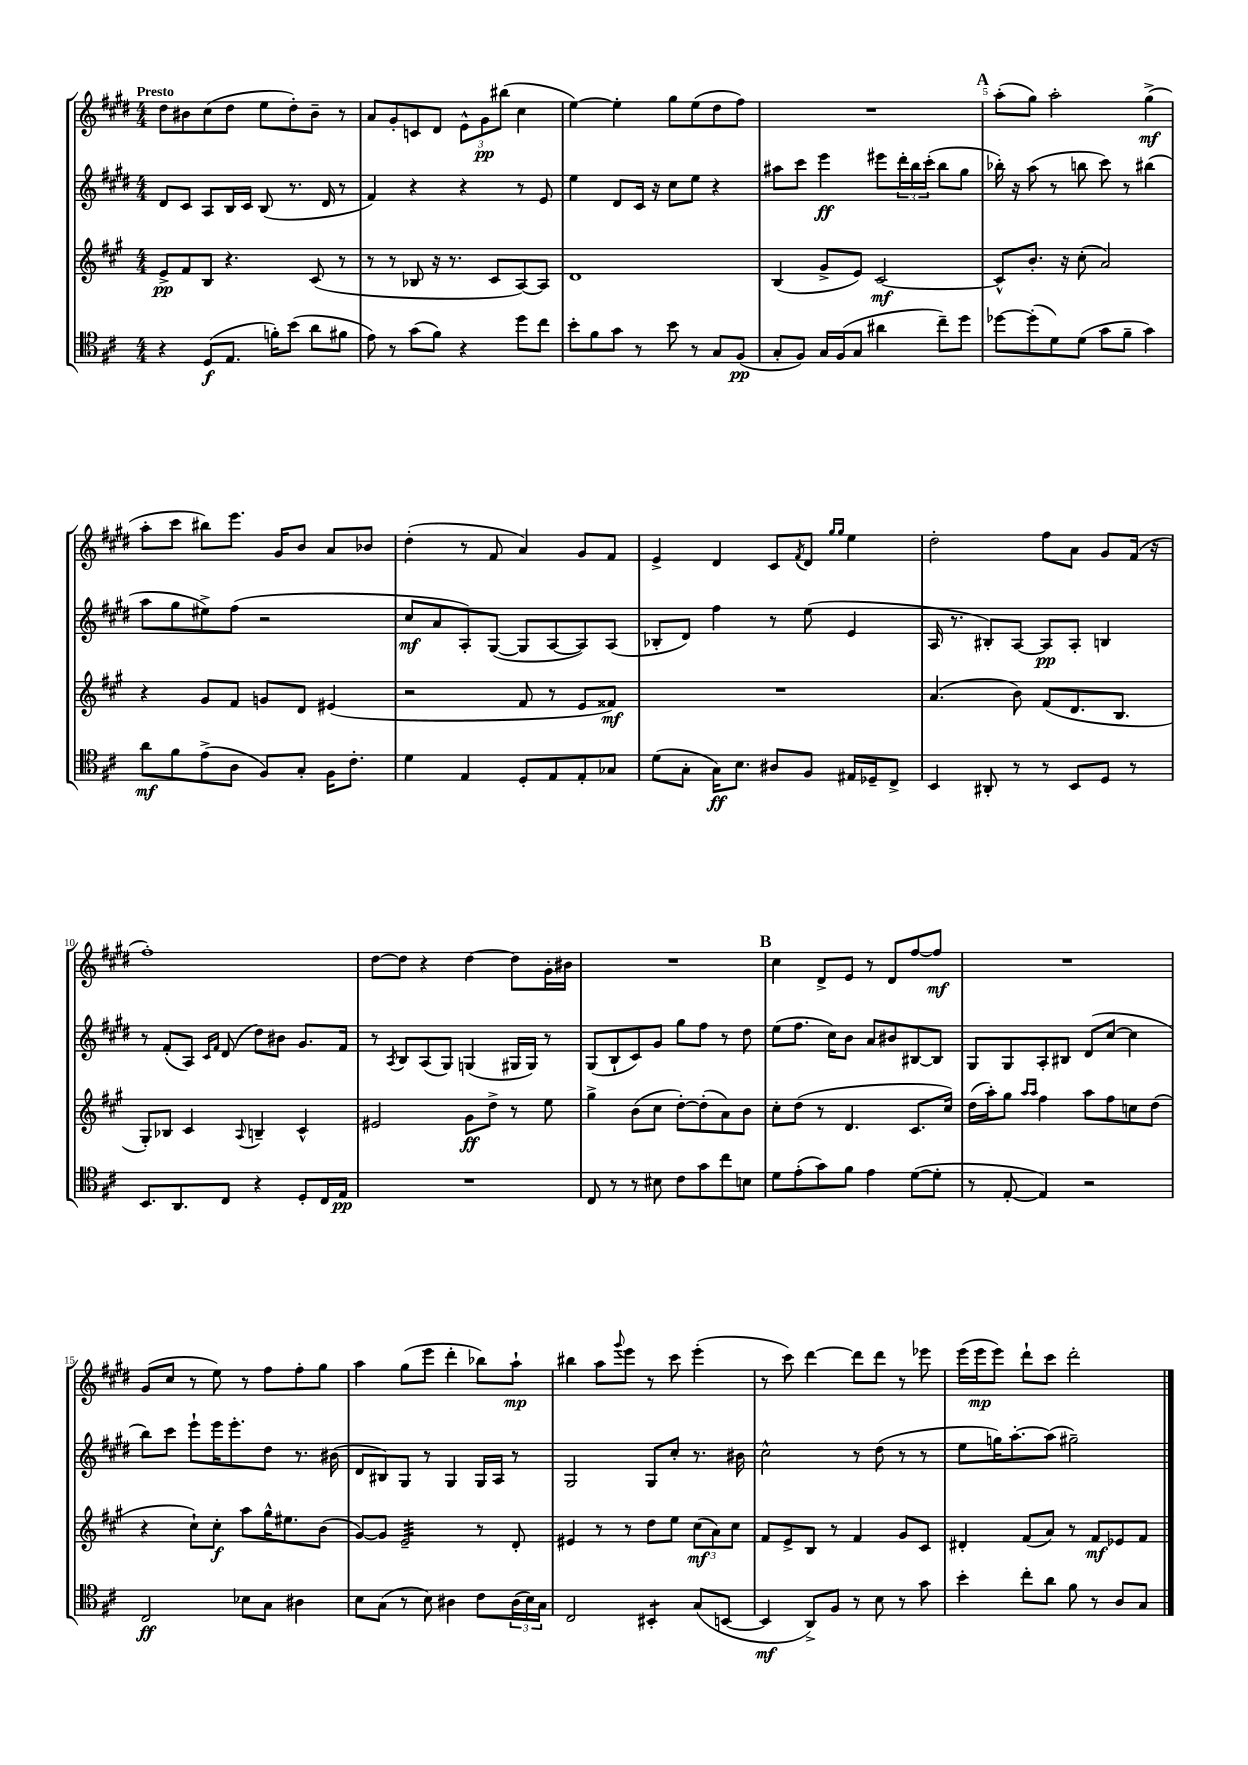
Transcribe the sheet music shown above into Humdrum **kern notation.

**kern	**kern	**kern	**kern
*staff4	*staff3	*staff2	*staff1
*clefC4	*clefG2	*clefG2	*clefG2
*k[f#c#]	*k[f#c#g#]	*k[f#c#g#d#]	*k[f#c#g#d#]
*M4/4	*M4/4	*M4/4	*M4/4
4r	8e^/L	8d#/L	8dd#\L
.	8f#/	8c#/J	8b#\
(8D/L	8B/J	8A/L	(8cc#\
8.E/J	4.r	16B/L	8dd#\J
.	.	16c#/JJ	.
.	.	(8B/	8ee\L
16f'\LK)	.	.	.
(8b\J	.	8.r	8dd#'\)
8a\L	(8c#/	.	8b#~\J
.	.	16d#/	.
8f#\J	8r	8r	8r
=	=	=	=
8e\)	8r	4f#/)	8a/L
8r	8r	.	8g#'/
(8g\L	8B-/	4r	8c/
8f#\J)	16r	.	8d#/J
.	8.r	.	.
4r	.	4r	12e^^\L
.	.	.	12g#\
.	8c#/L	.	.
.	.	.	(12bb#\J
8dd\L	[8A/)	8r	4cc#\
8cc#\J	8A/]J	8e/	.
=	=	=	=
8b'\L	1d	4ee\	[4ee\)
8f#\	.	.	.
8g\J	.	8d#/L	4ee'\]
8r	.	16c#/Jk	.
.	.	16r	.
8b\	.	8cc#\L	8gg#\L
8r	.	8ee\J	(8ee\
8G/L	.	4r	8dd#\
(8F#/J	.	.	8ff#\J)
=	=	=	=
8G'/L	(4B/	8aa#\L	1r
8F#/J)	.	8ccc#\J	.
16G/LL	8g#^/L	4eee\	.
(16F#/J	.	.	.
8G/J	8e/J)	.	.
4a#\	[2c#/	8eee#\L	.
.	.	24ddd#'\L	.
.	.	24bb\	.
.	.	(24ccc#'\JJ	.
8cc#~\L)	.	8bb\L	.
8dd\J	.	8gg#\J	.
=	=	=	=
[8dd-\L	8c#^^/]L	16bb-'\)	(8aa'\L
.	.	16r	.
(8dd-'\]	8.b'/J	(8aa\	8gg#\J)
8d\)	.	8r	2aa'\
.	16r	.	.
(8d\J	(8cc#'\	8bb\	.
8g\L	2a/)	8ccc#\)	.
8f#~\J	.	8r	.
4g\)	.	(4bb#\	(4gg#^\
=	=	=	=
8a\L	4r	8aa\L	8aa'\L
8f#\	.	8gg#\	8ccc#\J
(8e^\	8g#/L	8ee#^\)	8bb#\L)
8A\J	8f#/J	(8ff#\J	8.eee\J
8F#/L)	8g/L	2r	.
.	.	.	16g#/LK
8G'/J	8d/J	.	8b/J
16F#\LK	(4e#/	.	8a/L
8.c#'\J	.	.	.
.	.	.	8b-/J
=	=	=	=
4d\	2r	8cc#/L	(4dd#'\
.	.	8a/	.
4E/	.	8A'/)	8r
.	.	([8G#/J	8f#/
8D'/L	8f#/	8G#/]L	4a/)
8E/	8r	[8A/	.
8E'/	8e/L	8A/])	8g#/L
8G-/J	8f##/J)	(8A/J	8f#/J
=	=	=	=
(8d\L	1r	8B-'/L	4e^/
8G'\J	.	8d#/J)	.
16G\LK)	.	4ff#\	4d#/
8.B\J	.	.	.
8A#/L	.	8r	8c#/L
.	.	.	8qf#/
8F#/J	.	(8ee\	8d#/J
.	.	.	16qqgg#/LL
.	.	.	16qqgg#/JJ
16E#/LL	.	4e/	4ee\
16D-~/J	.	.	.
8C#^/J	.	.	.
=	=	=	=
4BB/	(4.a/	16A/	2dd#'\
.	.	8.r	.
8AA#'/	.	8B#'/L)	.
8r	8b\)	[8A/J	.
8r	(8f#/L	8A/]L	8ff#\L
8BB/L	8.d/	8A'/J	8a\J
8D/J	.	4B/	8g#/L
.	8.B/J	.	.
8r	.	.	(16f#/Jk
.	.	.	16r
=	=	=	=
8.BB/L	8G#'/L)	8r	1ff#')
.	8B-/J	(8f#'/L	.
8.AA/	.	.	.
.	4c#/	8A/J)	.
.	.	16qqc#/LL	.
.	.	16qqf#/JJ	.
8C#/J	.	(8d#/	.
.	8qqA/	.	.
4r	4B~/	8dd#\L)	.
.	.	8b#\J	.
8D'/L	4c#^^/	8.g#/L	.
16C#/L	.	.	.
16E/JJ	.	16f#/Jk	.
=	=	=	=
1r	2e#/	8r	[8dd#\L
.	.	8qA/	.
.	.	8B/L	8dd#\]J
.	.	(8A/	4r
.	.	8G#/J)	.
.	8g#\L	(4G/	[4dd#\
.	8dd^\J	.	.
.	8r	16G#/LL	8dd#\]L
.	.	16G#/JJ)	.
.	8ee\	8r	16g#'\L
.	.	.	16b#\JJ
=	=	=	=
8C#/	4gg#^\	(8G#/L	1r
8r	.	8B`/	.
8r	(8b\L	8c#/)	.
8B#\	8cc#\J	8g#/J	.
8c#\L	[8dd'\L)	8gg#\L	.
8g\	(8dd'\]	8ff#\J	.
8cc#\	8a\)	8r	.
8B\J	8b\J	8dd#\	.
=	=	=	=
8d\L	8cc#'\L	(8ee\L	4cc#\
(8e'\	(8dd\J	8.ff#\J	.
8g\)	8r	.	8d#^/L
.	.	16cc#\LK)	.
8f#\J	4.d/	8b\J	8e/J
4e\	.	8a/L	8r
.	.	8b#/	8d#/L
([8d\L	8.c#/L	[8B#/	[8ff#/
8d'\]J	.	8B#/]J	8ff#/]J
.	16cc#/Jk)	.	.
=	=	=	=
8r	(16dd\LL	8G#/L	1r
.	16aa'\J)	.	.
[8E'/	8gg#\J	8G#/	.
.	16qqaa/LL	.	.
.	16qqaa/JJ	.	.
4E/])	4ff#\	8A'/	.
.	.	8B#/J	.
2r	8aa\L	(8d#/L	.
.	8ff#\	[8cc#/J	.
.	8cc\	4cc#\]	.
.	(8dd\J	.	.
=	=	=	=
2C#/	4r	8bb\L)	(8g#/L
.	.	8ccc#\J	8cc#/J
.	8cc#`\L)	8eee`\L	8r
.	8cc#'\J	16eee\K	8ee\)
.	.	8.eee'\	.
8B-\L	8aa\L	.	8r
8G\J	16gg#^^\K	8dd#\J	8ff#\L
.	8.ee#\	.	.
4A#\	.	8.r	8ff#'\
.	(8b\J	.	8gg#\J
.	.	(16b#\	.
=	=	=	=
8B\L	[8g#/L)	8d#/L	4aa\
(8G\J	8g#/]J	8B#/)	.
8r	2e~/	8G#/J	(8gg#\L
8B\)	.	8r	8eee\J
4A#\	.	4G#/	4ddd#'\
8c#\L	8r	16G#/LL	8bb-\L)
.	.	16A/JJ	.
(24A#\L	8d'/	8r	8aa`\J
24B\)	.	.	.
24G\JJ	.	.	.
=	=	=	=
2C#/	4e#/	2G#/	4bb#\
.	8r	.	8aa\L
.	.	.	8qqggg#/
.	8r	.	8eee\J
4BB#'/	8dd\L	8G#/L	8r
.	8ee\J	8cc#'/J	8ccc#\
(8G/L	(12cc#\L	8.r	(4eee'\
.	12a\)	.	.
[8BB/J	.	.	.
.	12cc#\J	.	.
.	.	16b#\	.
=	=	=	=
4BB/]	8f#/L	2cc#^^\	8r
.	8e^/	.	8ccc#\)
8AA^/L)	8B/J	.	[4ddd#\
8F#/J	8r	.	.
8r	4f#/	8r	8ddd#\]L
8B\	.	(8dd#\	8ddd#\J
8r	8g#/L	8r	8r
8g\	8c#/J	8r	8eee-\
=	=	=	=
4b'\	4d#'/	8ee\L	(16eee\LL
.	.	.	16eee\J
.	.	16gg\K)	8eee\J)
.	.	[8.aa'\	.
8cc#'\L	(8f#/L	.	8ddd#`\L
8a\J	8a/J)	(8aa\]J	8ccc#\J
8f#\	8r	2gg#~\)	2ddd#'\
8r	8f#/L	.	.
8A/L	8e-/	.	.
8G/J	8f#/J	.	.
==	==	==	==
*-	*-	*-	*-
